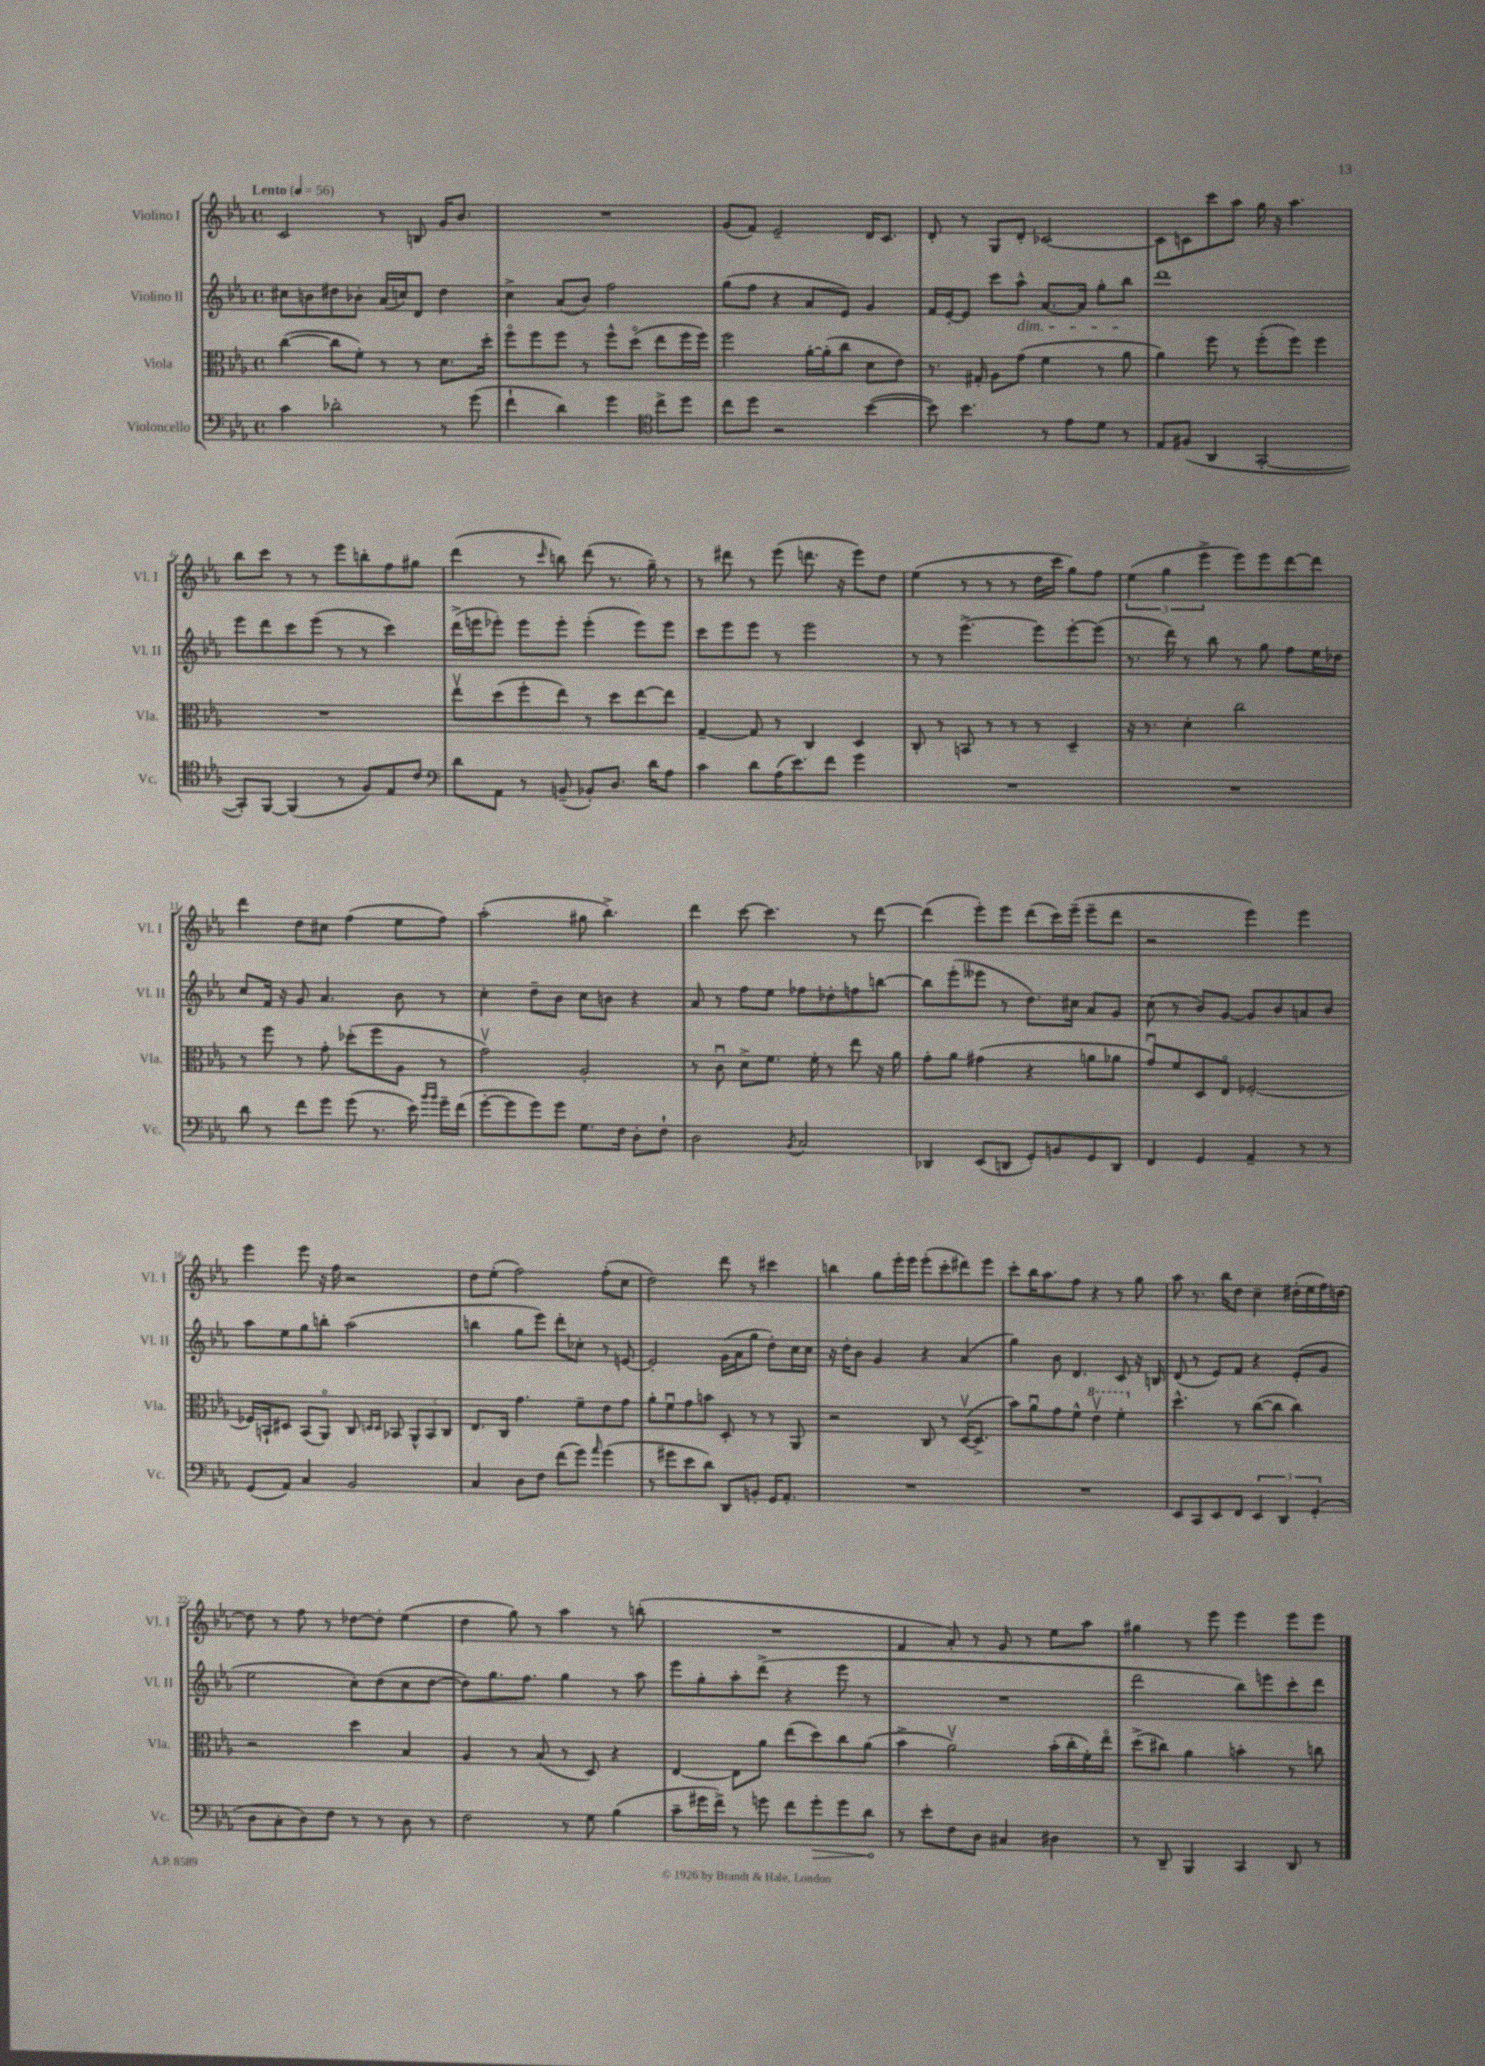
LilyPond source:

<<
\new StaffGroup <<
\new Staff = "s0" \with { instrumentName = "Violino I" shortInstrumentName = "Vl. I" } {
    \clef treble \key ees \major \defaultTimeSignature \time 4/4 \tempo "Lento" 4 = 56
    c'2 r8 b8 g'16 bes'8. |
    R1 |
    g'8( f'8) ees'2-- d'16 c'8. |
    d'8-. r8 g8 d'8-. ces'2~ |
    ces'8 c'8 c'''8 aes''8 g''16 r16 aes''4. |
    bes''8 c'''8 r8 r8 ees'''8 b''8-. f''8 gis''8 |
    d'''4( r8 \grace { c'''16 } b''8) d'''8( r8. g''16--) r8 |
    r8 dis'''8 r8 ees'''8( d'''8. r16 ees'''8) d''8 |
    ees''4( r8 r8 r8 d''16 c'''16 g''8) f''8 |
    \tuplet 3/2 { ees''4( g''4 ees'''4-> } ees'''8) ees'''8 d'''8~ d'''8 |
    d'''4 d''8 cis''8 f''4( ees''8 f''8) |
    aes''2-.( gis''8 bes''4.->) |
    d'''4 c'''8~ c'''4. r8 d'''8~ |
    d'''4( ees'''8-.) ees'''8 d'''8( c'''16) ees'''16--( ees'''8-- d'''8 |
    r2 ees'''4) ees'''4 |
    ees'''4 ees'''8 r16 f''16 r2 |
    d''8 ees''8-.( f''2) f''8-.( c''8 |
    d''2) d'''8 r8 cis'''4 |
    b''4 g''8 ees'''16-. ees'''16 ees'''8-.( c'''8-. dis'''8) ees'''8 |
    c'''8-. bes''16 aes''8. f''8 r4 r8 g''8 |
    aes''8 r8. bes''16 d''8 c''4-- dis''16-.( ees''16 f''16) d''16~ |
    d''8 r8 f''8 r8 des''8~ des''8-. ees''4( |
    d''4 g''8) r8 aes''4 r8 b''8-.( |
    R1 |
    f'4 aes'8-.) r8 g'8 r8 ees''8 aes''8 |
    gis''4 r8 ees'''8 ees'''4 ees'''8 ees'''8 \bar "|." |
}
\new Staff = "s1" \with { instrumentName = "Violino II" shortInstrumentName = "Vl. II" } {
    \clef treble \key ees \major \defaultTimeSignature \time 4/4
    cis''8 b'8 dis''8 bes'8-. aes'16( c''16) d'8 dis''4 |
    c''4-> aes'8( bes'8) f''2 |
    g''8( f''8 r4 aes'8 ees'8) g'4 |
    f'16 ees'16~-. ees'8 c'''8 aes''8-^\dim aes'8.~ aes'16 g''8-. bes''8\! |
    d'''1 |
    ees'''8 d'''8 c'''8 ees'''8( r8 r8 c'''4) |
    d'''16->( e'''16 ees'''8-.) ees'''8 ees'''8-. ees'''4-.( ees'''8) ees'''8 |
    c'''8 ees'''8 ees'''8 r8 ees'''2 |
    r8 r8 ees'''4.~-> ees'''8 ees'''8~-. ees'''8( |
    r8. d'''16) r8 bes''8 r8 g''8 f''8 ees''16 des''16 |
    c''8 f'16 r16 g'8 aes'4. bes'8 r8 |
    c''4-. d''8-- bes'8 c''8 b'8 r4 |
    aes'8 r8 f''8 ees''8 fes''8 des''8-. f''8 b''8~ |
    b''8 ees'''8-.( eeses'''8 r8 d''8.) cis''16 aes'8 g'8 |
    c''8( r8 bes'8) g'8~ g'8 bes'8 a'8 bes'8 |
    aes''8 ees''8 g''8 b''8-. aes''2( |
    b''4 g''8 ees'''8) d'''8-. ces''8-. r8 e'8~ |
    e'2-. g'16( aes'16 g''8 d''8-.) c''16 c''16 |
    r16 d''16-. bes'8 g'4 r4 aes'4( |
    g''4) bes'8 d'4. c'8 r16 b16 |
    d'8( r8 ees'8) f'8 r4 ees'8-.( g'8 |
    ees''2 c''8-.) d''8( c''8 d''8~ |
    d''8) g''8. f''8. g''4 r8 aes''8 |
    ees'''8 g''8-. aes''8-. d'''8->( r4 ees'''8 r8 |
    R1 |
    d'''2 bes''8) e'''8 c'''8-. d'''8 \bar "|." |
}
\new Staff = "s2" \with { instrumentName = "Viola" shortInstrumentName = "Vla." } {
    \clef alto \key ees \major \defaultTimeSignature \time 4/4
    c''4~( c''8 f'8-.) r8 r8 d'8. d''16-. |
    f''8\flageolet f''8 f''8 r8 f''8-^ d''8\flageolet( ees''8 f''16 f''16) |
    f''2 aes'16~-. aes'16-.( c''8 d'8 ees'8) |
    r8. gis16-. aes8 g'8( f'4 r8 aes'8 |
    aes'4) f''8 r8 f''8-.( f''8) f''4 |
    R1 |
    ees''8\upbow d''8( f''8-. ees''8) r8 d''8 ees''8~ ees''8 |
    g4~-- g8 r8 c4 d4 |
    c8-. r8 b,8 r8 r8 r8 d4-- |
    r16 r8. d'4-. c''2 |
    r8 f''8 r8 g'8-. des''8-.( f''8 aes8 r8 |
    g'2\upbow) aes2-. |
    r8 c'8\downbow d'8-> f'8. f'16-. r8 ees''8 r16 aes'16 |
    g'8-. aes'8 gis'4( r4 a'8 aes'8 |
    g'8\downbow) f'8 d8 ees8\flageolet fes2~-. |
    fes16 b,16-! dis8 b,8( aes,8\flageolet) c8 \grace { d16 d16 } bes,8 \tuplet 3/2 { aes,8-^ bes,8 c8 } |
    ees8. c16 g'4. f'8-- ees'8 g'8 |
    aes'8-. f'8\downbow g'8 b'8 d8-. r8 r8 aes,8 |
    r2 c8 r8 d16~\upbow( d8.-> |
    bes'8) aes'8\downbow g'8 f'8-^ \ottava #1 ees''4\upbow f''4-. \ottava #0 |
    d''4.-^ r8 c''8~( c''8 c''4) |
    r2 d''4 bes4 |
    aes4 r8 bes8( r8 d8) r4 |
    ees4~ ees8 aes'8 ees''8( d''8) c''8 aes'8( |
    bes'4-> aes'2\upbow) bes'16-.( c''16-. f'16-.) ees''16\flageolet |
    d''8->( cis''8) aes'4 b'4-. r8 c''8 \bar "|." |
}
\new Staff = "s3" \with { instrumentName = "Violoncello" shortInstrumentName = "Vc." } {
    \clef bass \key ees \major \defaultTimeSignature \time 4/4
    c'4 des'2-. r8 g'8( |
    f'4-! d'4) g'4 \clef tenor c''8-> d''8 |
    c''8 d''8 r2 bes'4~( |
    bes'8) bes'4. r8 ees'8 d'8 r8 |
    ees8 fis8( aes,4 g,2~-. |
    g,8-.) f,8~ f,4( r8 f8) ees8 c'8 |
    \clef bass d'8 aes,8 r8 b,8--( bes,8-.) d8. d'16 aes8 |
    c'4 d'8 aes16( ees'8.) f'8 g'4 |
    R1 |
    R1 |
    d'8 r8 f'8 g'8 g'8( r8. ees'16) \grace { bes'16 bes'16 } g'16-- f'16( |
    g'8~-. g'8 g'8) g'8 g8. f16 d8-. f8-! |
    d2 \acciaccatura { bes,8 } c2 |
    des,4 ees,8( d,8 g,8-.) b,8 g,8 d,8 |
    f,4 g,4 aes,4-- r8 r8 |
    g,8( aes,8) c4 bes,2 |
    c4 d8 f8 f'8( g'8) \grace { aes'16 } g'4( |
    r8 gis'8 ees'8 d'8) d,8 b,8-. g,16 aes,8.-. |
    R1 |
    R1 |
    ees,8 c,8 ees,8 f,8 \tuplet 3/2 { ees,4 d,4 g,4-.( } |
    d8 c8-. d8) f8 r8 r8 d8 r8 |
    f2 r8 g8 bes4( |
    c'8-- gis'16 f'16->) r8 g'8 f'8 \once \override Hairpin.circled-tip = ##t g'8-.\> g'8 d'8\! |
    r8 ees'8-. f8 d8 cis4 dis4 |
    r8 d,8-- bes,,4 c,4 d,8 r8 \bar "|." |
}
>>
>>
